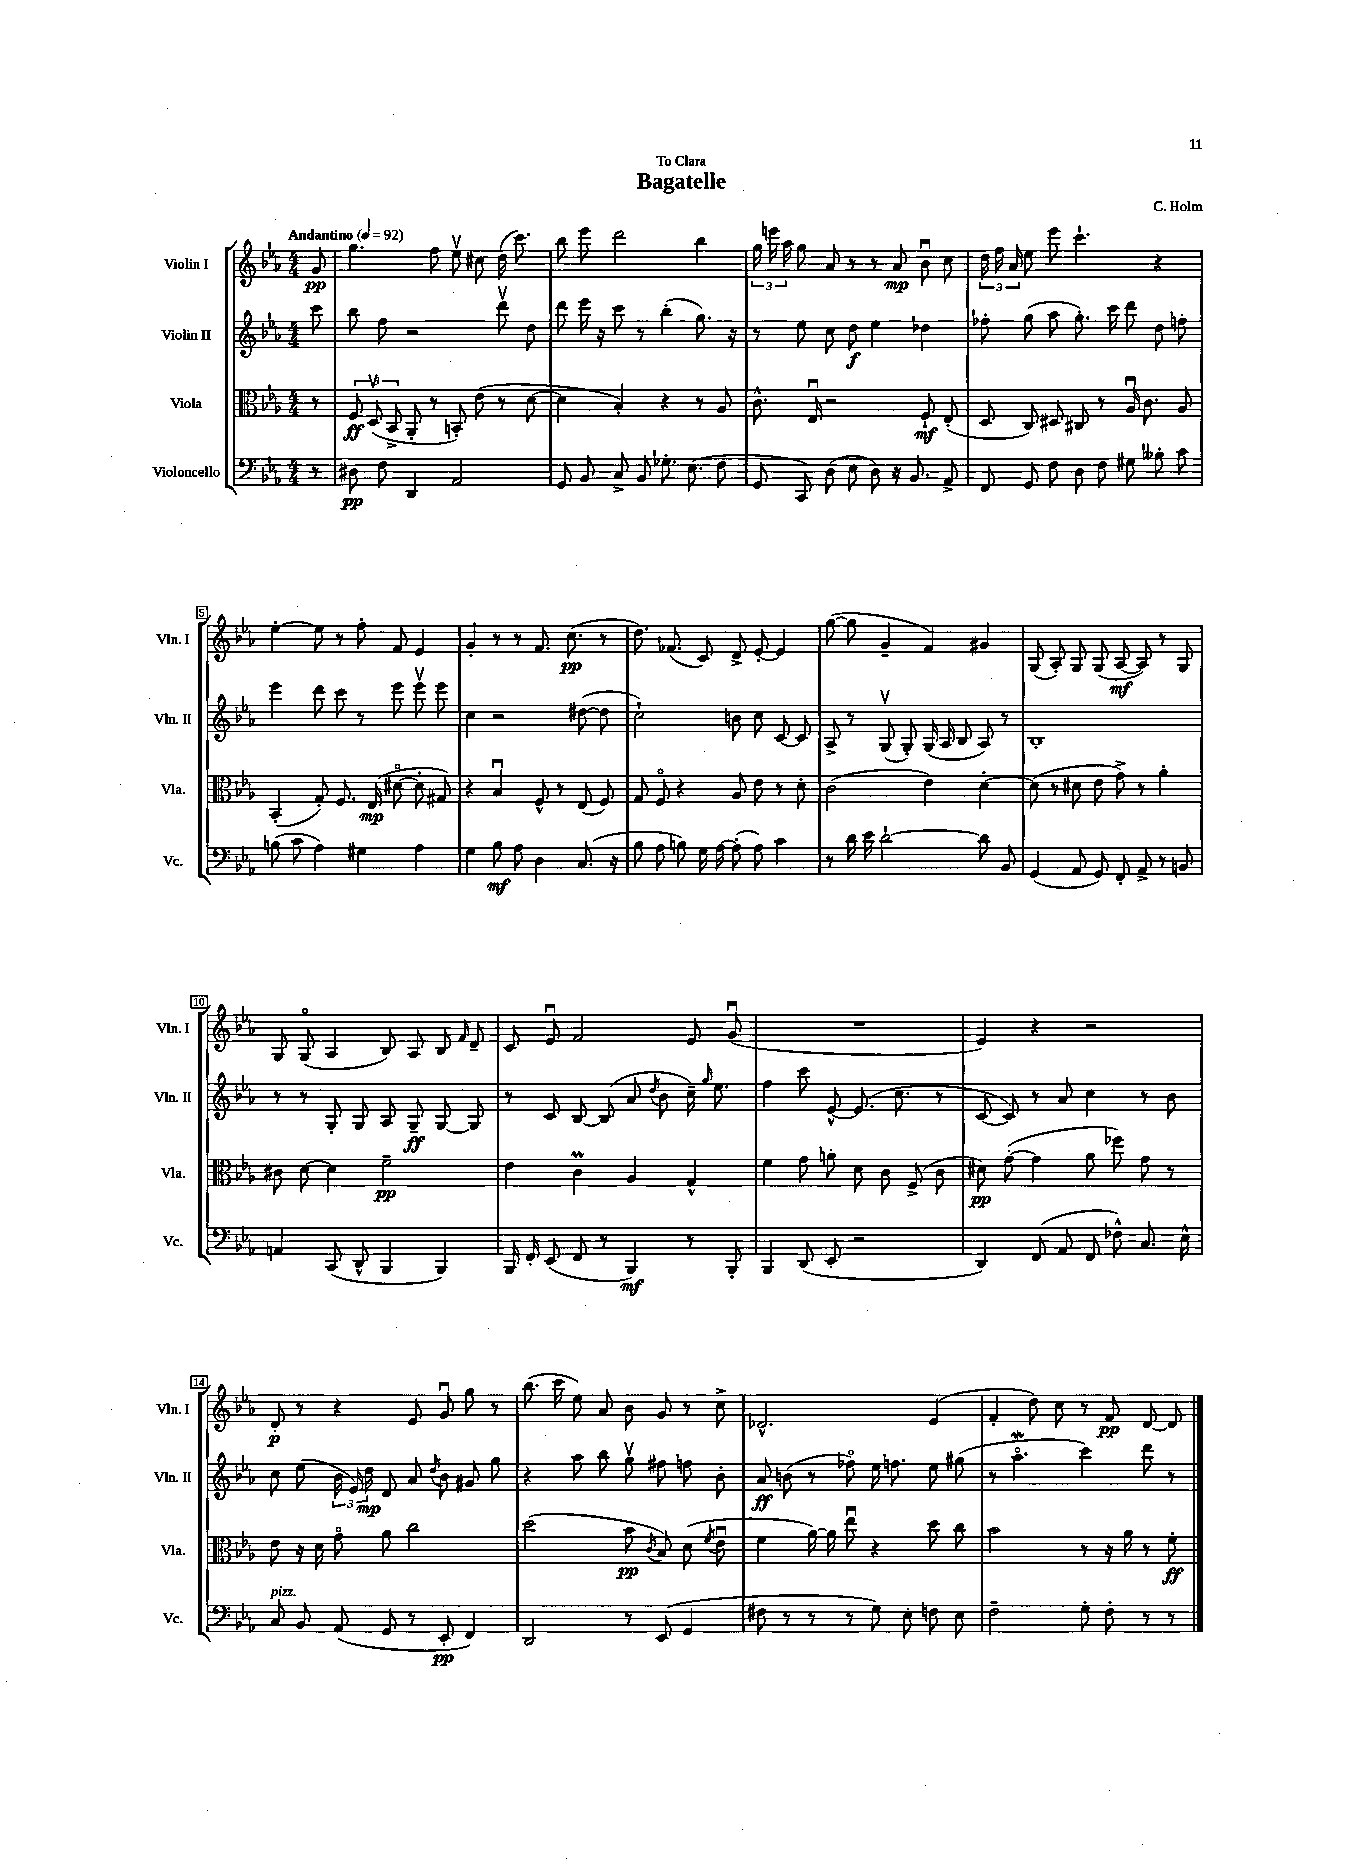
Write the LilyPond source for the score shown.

\header { title = "Bagatelle" composer = "C. Holm" dedication = "To Clara" }
<<
\new StaffGroup <<
\new Staff = "s0" \with { instrumentName = "Violin I" shortInstrumentName = "Vln. I" } {
    \clef treble \key ees \major \numericTimeSignature \time 4/4 \partial 8 \tempo "Andantino" 4 = 92
    \autoBeamOff g'8\pp |
    g''4. f''8 ees''8\upbow cis''8 d''16( c'''8.) |
    bes''8 ees'''8 d'''2 bes''4 |
    \tuplet 3/2 { g''16 e'''16 aes''16 } g''8 aes'8 r8 r8 aes'8\mp bes'8\downbow c''8 |
    \tuplet 3/2 { d''16 f''16 aes'16 } ees''8 ees'''8 c'''4.-! r4 |
    ees''4~-. ees''8 r8 f''8-. f'8 ees'4 |
    g'4-. r8 r8 f'8. c''8.\pp( r8 |
    d''8.) fes'8.( c'8) d'8-> ees'8~-. ees'4 |
    g''8~( g''8 g'4-- f'4) gis'4 |
    g8( aes8-.) g8 g8( aes8~\mf aes8) r8 g8 |
    g8 g8\flageolet( aes4 bes8) aes8 bes8 \grace { f'16 } d'8-- |
    c'8 ees'8\downbow f'2 ees'8 g'8\downbow( |
    R1 |
    ees'4) r4 r2 |
    d'8-.\p r8 r4 ees'8 g'8\downbow g''8 r8 |
    bes''8.( c'''16 ees''8) aes'8 bes'8 g'8 r8 c''8-> |
    des'2.-^ ees'4( |
    f'4-. d''8) c''8 r8 f'8\pp d'8~ d'8 \bar "|." |
}
\new Staff = "s1" \with { instrumentName = "Violin II" shortInstrumentName = "Vln. II" } {
    \clef treble \key ees \major \numericTimeSignature \time 4/4 \partial 8
    \autoBeamOff c'''8 |
    bes''8 f''8 r2 d'''8\upbow d''8 |
    d'''8 ees'''16 r16 c'''8 r8 bes''4-.( g''8.) r16 |
    r8 ees''8 c''8 d''8\f ees''4 des''4 |
    fes''8-. g''8( aes''8 g''8.-.) c'''16 d'''8 d''8 f''8-. |
    ees'''4 d'''8 c'''8 r8 ees'''8 ees'''8\upbow ees'''8 |
    c''4 r2 dis''8~( dis''8 |
    c''2-!) b'8 c''8 c'8~ c'8 |
    aes8-> r8 g8\upbow( g8-.) g16( aes16 bes8 aes8) r8 |
    bes1-. |
    r8 r8 g8-. g8 aes8 g8--\ff g8~ g8 |
    r8 c'8 bes8~ bes8( aes'8 \acciaccatura { d''8 } bes'8 c''16--) \grace { g''16 } ees''8. |
    f''4 c'''8 ees'8~-^ ees'8.( c''8. r8 |
    c'8~ c'8) r8 aes'8 c''4 r8 bes'8 |
    c''8 ees''8( \tuplet 3/2 { bes'16 ees'16) d''16\mp } d'8 aes'8 \acciaccatura { d''8 } bes'8 gis'8 g''8 |
    r4 aes''8 bes''8 g''8\upbow fis''8 f''8 bes'8-. |
    aes'8\ff b'8( r8 fes''8\flageolet) ees''16 f''8. ees''8 gis''8( |
    r8 aes''4.\flageolet\mordent c'''4) d'''8 r8 \bar "|." |
}
\new Staff = "s2" \with { instrumentName = "Viola" shortInstrumentName = "Vla." } {
    \clef alto \key ees \major \numericTimeSignature \time 4/4 \partial 8
    \autoBeamOff r8 |
    \tuplet 3/2 { f8\ff d8\upbow( bes,8-> } aes,8-. r8 b,8-.) ees'8( r8 d'8~ |
    d'4 bes4-.) r4 r8 aes8 |
    c'8.-^ ees16\downbow r2 f8-!\mf ees8-.( |
    d8 c8) dis8 cis8 r8 aes16\downbow c'8. aes8 |
    bes,4-.( g8-.) f8. ees16\mp( dis'8~\flageolet dis'8-. gis8) |
    r4 bes4\downbow f8-^ r8 ees8( f8) |
    g8 f8\flageolet r4 aes8 ees'8 r8 d'8-. |
    c'2( ees'4) d'4~-. |
    d'8( r8 dis'8 ees'8 g'8->) r8 aes'4-. |
    cis'8 d'8~ d'4 f'2--\pp |
    ees'4 c'4\prall aes4 g4-^ |
    f'4 g'8 a'8-. d'8 c'8 f8->( c'8 |
    dis'8\pp) g'8~-.( g'4 aes'8 fes''8) g'8 r8 |
    ees'8 r16 d'16 g'8\flageolet aes'8 c''2 |
    d''2( bes'8\pp \acciaccatura { c'8 } bes8) d'8( \acciaccatura { f'8 } ees'8\downbow |
    f'4 aes'16~) aes'16 ees''8\downbow r4 d''8 c''8 |
    bes'2 r8 r16 aes'16 r8 f'8-.\ff \bar "|." |
}
\new Staff = "s3" \with { instrumentName = "Violoncello" shortInstrumentName = "Vc." } {
    \clef bass \key ees \major \numericTimeSignature \time 4/4 \partial 8
    \autoBeamOff r8 |
    dis8\pp f8 d,4 aes,2 |
    g,8 bes,8 c8-> bes,8 ges8.-. ees8.( f8 |
    g,8 c,8) d8( ees8 d8) r16 bes,8. aes,8-> |
    f,8 g,8 f8 d8 f8 gis8 beses8-. c'8 |
    b8( c'8 aes4) gis4 aes4 |
    g4 bes8\mf aes8 d4 c8.( r16 |
    bes8 aes8 b8) g16 aes16~ aes8-.( aes8) c'4 |
    r8 d'16 ees'16 d'2~-! d'8 bes,8 |
    g,4( aes,8 g,8) f,8-. aes,8-> r8 b,8 |
    a,4 c,8( d,8-^ bes,,4 bes,,4) |
    bes,,16 f,16-. ees,8( f,8 r8 bes,,4\mf) r8 bes,,8-. |
    bes,,4 d,8( ees,8-. r2 |
    d,4) f,8( aes,8 f,8 fes8-^) c8. ees16-^ |
    c8^\markup { \italic "pizz." } bes,8 aes,8( g,8 r8 ees,8-.\pp f,4) |
    d,2 r8 ees,8( g,4 |
    fis8 r8 r8 r8 g8) ees8-. f8 ees8 |
    f2-- g8-. f8-. r8 r8 \bar "|." |
}
>>
>>
\layout { \context { \Score \override BarNumber.stencil = #(make-stencil-boxer 0.1 0.3 ly:text-interface::print) } }
